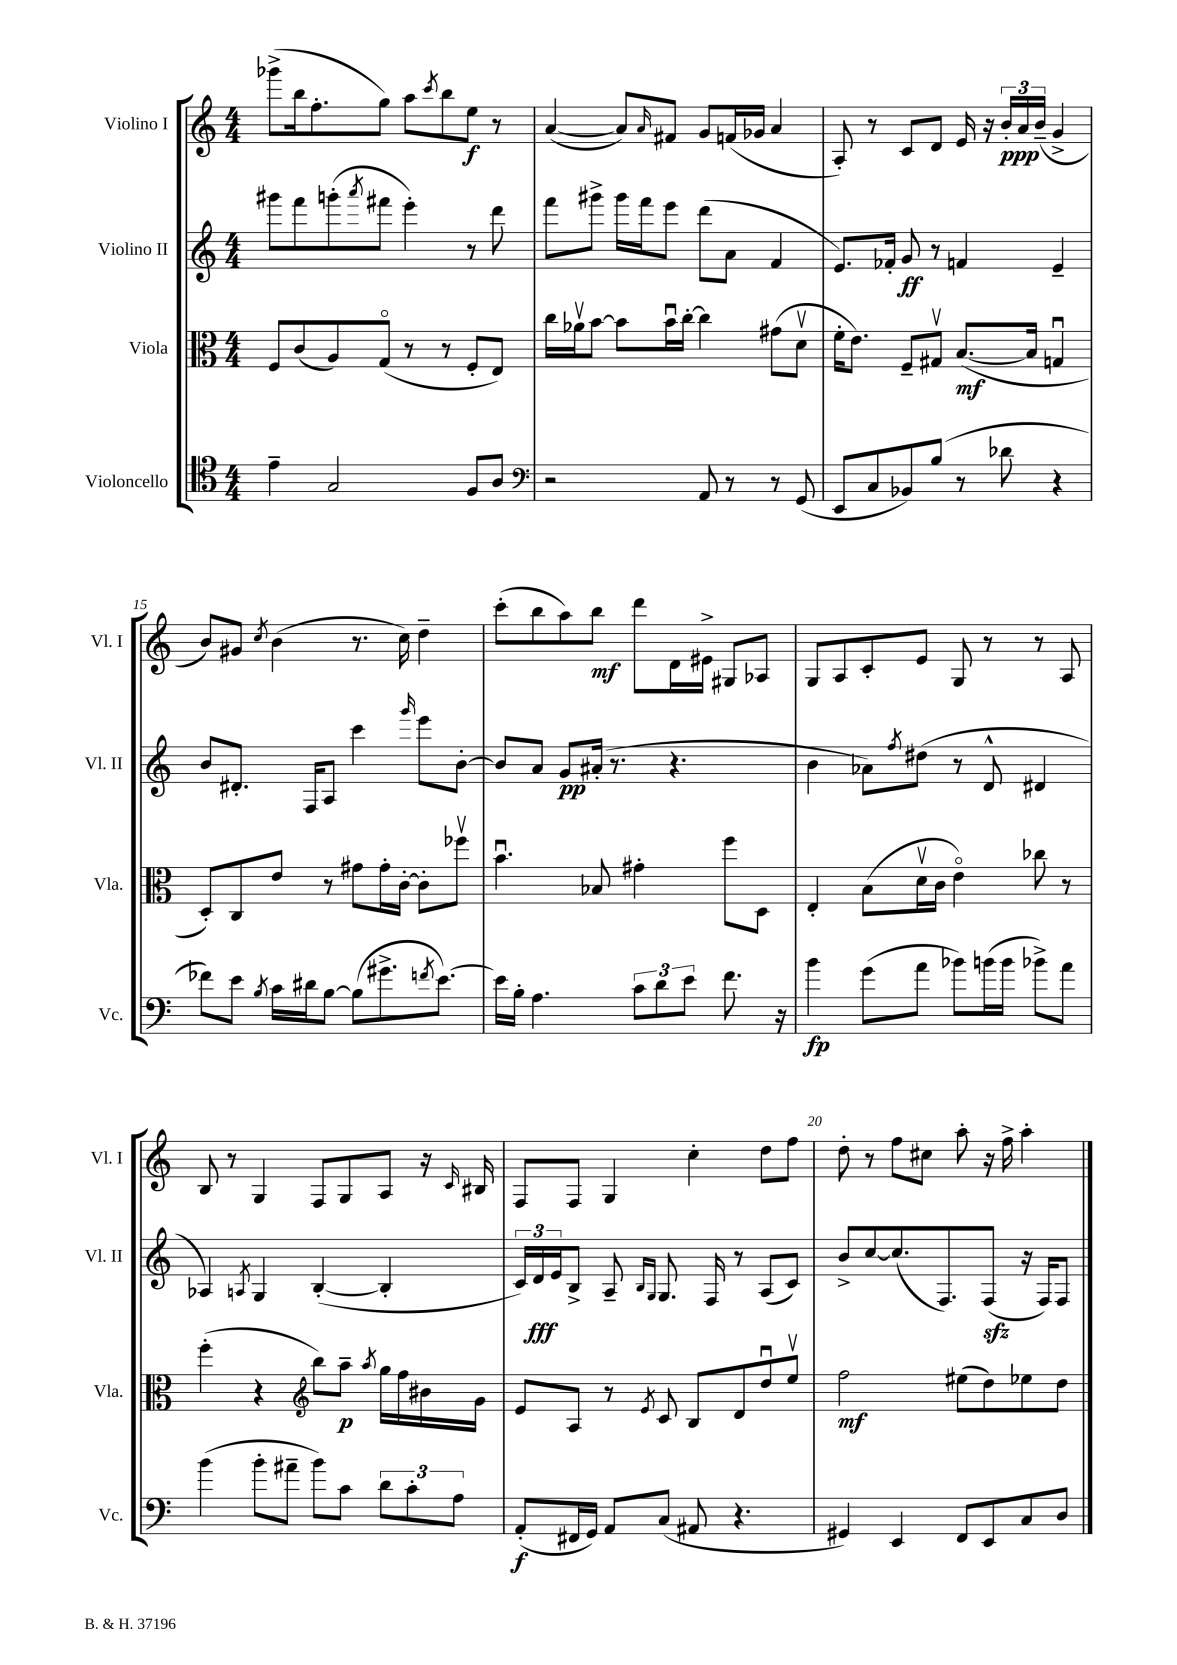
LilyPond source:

<<
\new StaffGroup <<
\new Staff = "s0" \with { instrumentName = "Violino I" shortInstrumentName = "Vl. I" } {
    \clef treble \key c \major \numericTimeSignature \time 4/4
    ges'''8->( b''16 f''8.-. g''8) a''8 \acciaccatura { c'''8 } b''8 e''8\f r8 |
    a'4~( a'8) \grace { a'16 } fis'8 g'8 f'16( ges'16 a'4 |
    a8-.) r8 c'8 d'8 e'16 r16 \tuplet 3/2 { b'16-.\ppp a'16 b'16--( } g'4-> |
    b'8) gis'8 \acciaccatura { c''8 } b'4( r8. c''16) d''4-- |
    c'''8-.( b''8 a''8) b''8\mf d'''8 d'16 eis'16-> gis8 aes8 |
    g8 a8 c'8-. e'8 g8 r8 r8 a8 |
    b8 r8 g4 f8 g8 a8 r16 \grace { c'16 } bis16 |
    f8 f8 g4 c''4-. d''8 f''8 |
    d''8-. r8 f''8 cis''8 a''8-. r16 f''16-> a''4-. \bar "|." |
}
\new Staff = "s1" \with { instrumentName = "Violino II" shortInstrumentName = "Vl. II" } {
    \clef treble \key c \major \numericTimeSignature \time 4/4
    gis'''8 f'''8 g'''8-.( \acciaccatura { a'''8 } fis'''8 e'''4-.) r8 d'''8 |
    f'''8 gis'''8-> gis'''16 f'''16 e'''8 d'''8( a'8 f'4 |
    e'8.) fes'16-. g'8\ff r8 f'4 e'4-- |
    b'8 dis'8.-. f16 a8 c'''4 \grace { g'''16 } e'''8 b'8~-. |
    b'8 a'8 g'8\pp ais'16-.( r8. r4. |
    b'4 aes'8) \acciaccatura { f''8 } dis''8( r8 d'8-^ dis'4 |
    aes4) \acciaccatura { a8 } g4 b4~-.( b4-. |
    \tuplet 3/2 { c'16) d'16\fff e'16 } b8-> a8-- \grace { b16 g16 } g8. f16 r8 a8( c'8) |
    b'8-> c''8~ c''8.( f8.) f8\sfz( r16 f16) f8 \bar "|." |
}
\new Staff = "s2" \with { instrumentName = "Viola" shortInstrumentName = "Vla." } {
    \clef alto \key c \major \numericTimeSignature \time 4/4
    f8 c'8( a8) g8\flageolet( r8 r8 f8-. e8) |
    c''16 aes'16\upbow b'8~ b'8 b'16\downbow c''16~-. c''4 gis'8( d'8\upbow |
    f'16-. e'8.) f8-- gis8\upbow b8.~\mf( b16 g4\downbow |
    d8-.) c8 e'8 r8 gis'8 gis'16-. c'16~-. c'8-. fes''8\upbow |
    b'4.\downbow bes8 gis'4-. f''8 d8 |
    e4-. b8( d'16\upbow c'16 e'4\flageolet) ces''8 r8 |
    f''4-.( r4 \clef treble b''8) a''8--\p \acciaccatura { a''8 } g''16 f''16 bis'16 g'16 |
    e'8 a8 r8 \acciaccatura { e'8 } c'8 b8 d'8 d''8\downbow e''8\upbow |
    f''2\mf eis''8( d''8) ees''8 d''8 \bar "|." |
}
\new Staff = "s3" \with { instrumentName = "Violoncello" shortInstrumentName = "Vc." } {
    \clef tenor \key c \major \numericTimeSignature \time 4/4
    e'4-- g2 f8 a8 |
    \clef bass r2 a,8 r8 r8 g,8( |
    e,8 c8 bes,8) b8( r8 des'8 r4 |
    fes'8) e'8 \acciaccatura { b8 } c'16 dis'16 b8~ b8( gis'8.-> \acciaccatura { f'8 } e'8.~) |
    e'16 b16-. a4. \tuplet 3/2 { c'8 d'8 e'8 } f'8. r16 |
    b'4\fp g'8( a'8 bes'8) b'16( b'16 bes'8->) a'8 |
    b'4( b'8-. ais'8-- b'8) c'8 \tuplet 3/2 { d'8 c'8-. a8 } |
    a,8-.\f( fis,16 g,16) a,8 c8( ais,8 r4. |
    gis,4) e,4 f,8 e,8 c8 d8 \bar "|." |
}
>>
>>
\layout { \context { \Score currentBarNumber = #12 \override BarNumber.break-visibility = ##(#f #t #t) barNumberVisibility = #(every-nth-bar-number-visible 5) } }
